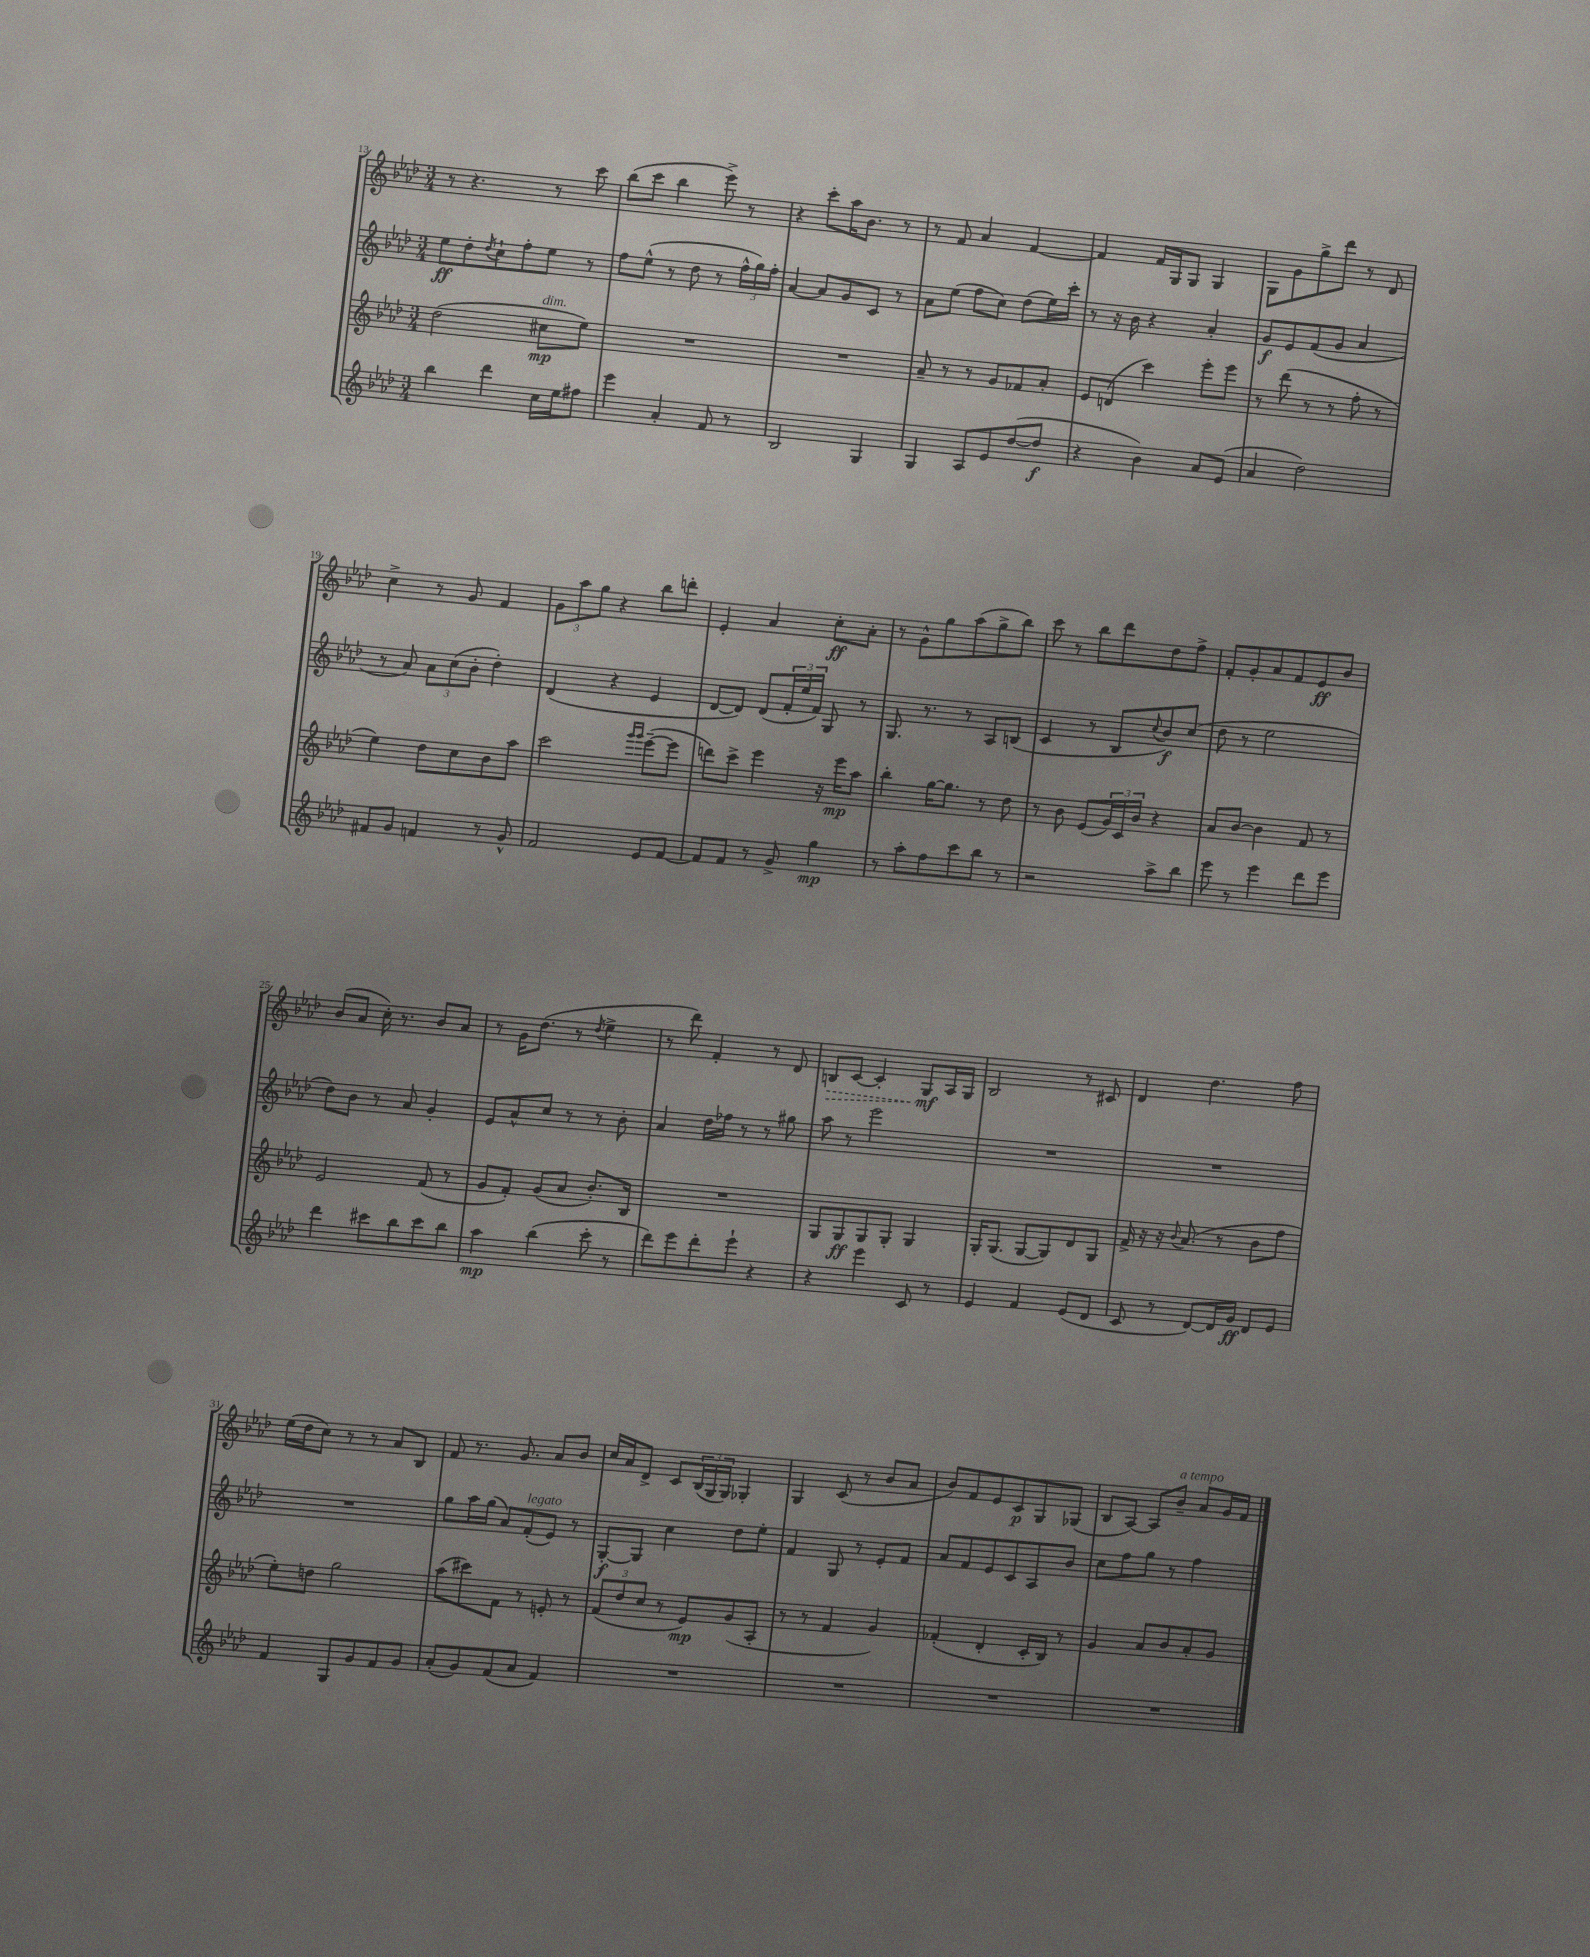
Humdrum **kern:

**kern	**dynam	**kern	**dynam	**kern	**dynam	**kern	**dynam
*part4	*part4	*part3	*part3	*part2	*part2	*part1	*part1
*staff4	*staff4	*staff3	*staff3	*staff2	*staff2	*staff1	*staff1
*clefG2	*	*clefG2	*	*clefG2	*	*clefG2	*
*k[b-e-a-d-]	*	*k[b-e-a-d-]	*	*k[b-e-a-d-]	*	*k[b-e-a-d-]	*
*M3/4	*	*M3/4	*	*M3/4	*	*M3/4	*
=13	=13	=13	=13	=13	=13	=13	=13
4bb-\	.	(2dd-\	.	8ee-\L	ff	8r	.
.	.	.	.	8dd-'\	.	4.r	.
.	.	.	.	8qdd-/	.	.	.
4ddd-\	.	.	.	8cc`\	.	.	.
.	.	.	.	8ff'\	.	.	.
!	!	!LO:TX:a:i:t=dim.	!	!	!	!	!
16cc\LL	.	8cc#X\L	mp	8ee-\J	.	8r	.
16ee-\J	.	.	.	.	.	.	.
8ff#X\J	.	8ee-\J)	.	8r	.	8ccc\	.
=14	=14	=14	=14	=14	=14	=14	=14
4eee-\	.	2.r	.	8ff\L	.	(8bb-\L	.
.	.	.	.	(8ee-^^\J	.	8ccc\J	.
4a-'/	.	.	.	8r	.	4bb-\	.
.	.	.	.	8dd-\	.	.	.
8f/	.	.	.	8r	.	8eee-^\)	.
8r	.	.	.	24ff^^\LL	.	8r	.
.	.	.	.	24gg\)	.	.	.
.	.	.	.	24ff'\JJ	.	.	.
=15	=15	=15	=15	=15	=15	=15	=15
2B-/	.	2.r	.	[4a-/	.	4r	.
.	.	.	.	8a-/L]	.	8ccc'\L	.
.	.	.	.	8g/	.	16aa-\K	.
.	.	.	.	.	.	8.b-\J	.
4G/	.	.	.	8c/J	.	.	.
.	.	.	.	8r	.	8r	.
=16	=16	=16	=16	=16	=16	=16	=16
4G/	.	8a-~/	.	8a-\L	.	8r	.
.	.	8r	.	(8ee-\J	.	8f/	.
8A-/L	.	8r	.	8ff\L	.	4a-/	.
8e-/	.	8g/L	.	8cc\J)	.	.	.
([8dd-/	.	8f-X/	.	(8dd-\L	.	[4f/	.
8dd-/J]	f	8a-'/J	.	16ee-\L)	.	.	.
.	.	.	.	16ccc'\JJ	.	.	.
=17	=17	=17	=17	=17	=17	=17	=17
4r	.	8e-/L	.	8r	.	4f/]	.
.	.	(8dn/J	.	16r	.	.	.
.	.	.	.	16b-\	.	.	.
4b-\)	.	4ccc\)	.	4r	.	16f/LL	.
.	.	.	.	.	.	16G/J	.
.	.	.	.	.	.	8G/J	.
8a-/L	.	8eee-'\L	.	4a-'/	.	4G/	.
(8e-/J	.	8eee-\J	.	.	.	.	.
=18	=18	=18	=18	=18	=18	=18	=18
4a-/	.	8r	.	8g/L	f	8G\L	.
.	.	(8ddd-\	.	8e-/	.	8g\	.
2dd-\)	.	8r	.	(8f/	.	8gg^\	.
.	.	8r	.	8g/J	.	8ddd-\J	.
.	.	8ff'\	.	4a-/	.	8r	.
.	.	8r	.	.	.	8d-/	.
!!LO:LB:g=z
=19	=19	=19	=19	=19	=19	=19	=19
8f#X/L	.	4ee-\)	.	8r	.	4cc^\	.
8g/J	.	.	.	8a-/)	.	.	.
4fn/	.	8dd-\L	.	12a-\L	.	8r	.
.	.	.	.	(12cc\	.	.	.
.	.	8cc\	.	.	.	8g/	.
.	.	.	.	12b-'\J	.	.	.
8r	.	8b-\	.	4dd-'\)	.	4f/	.
8g^^/	.	8aa-\J	.	.	.	.	.
=20	=20	=20	=20	=20	=20	=20	=20
2f/	.	2ccc\	.	(4d-/	.	12g\L	.
.	.	.	.	.	.	12aa-\	.
.	.	.	.	.	.	12gg\J	.
.	.	.	.	4r	.	4r	.
.	.	16qqggg/LL	.	.	.	.	.
.	.	16qqggg/JJ	.	.	.	.	.
8e-/L	.	([8eee-~\L	.	4e-/	.	8bb-\L	.
[8f/J	.	8eee-\J]	.	.	.	8dddn'\J	.
=21	=21	=21	=21	=21	=21	=21	=21
8f/L]	.	8dddn\L)	.	[8d-/L	.	4e-'/	.
8f/J	.	8ccc^\J	.	8d-/J])	.	.	.
8r	.	4eee-\	.	(8d-/L	.	4a-/	.
8g^/	.	.	.	24f'/L	.	.	.
.	.	.	.	24ee-/	.	.	.
.	.	.	.	24f/JJ)	.	.	.
4gg\	mp	16r	.	8G/	.	8cc'\L	ff
.	.	16eee-\KL	mp	.	.	.	.
.	.	8aa-\J	.	8r	.	8a-'\J	.
=22	=22	=22	=22	=22	=22	=22	=22
8r	.	4bb-'\	.	8.G/	.	8r	.
8aa-'\L	.	.	.	.	.	8g^^\L	.
.	.	.	.	8.r	.	.	.
8ff\	.	[16gg\KL	.	.	.	8gg\	.
.	.	8.gg\J]	.	.	.	.	.
8ccc\	.	.	.	8r	.	(8aa-\	.
8bb-\J	.	8r	.	8A-/L	.	8gg^\	.
8r	.	8dd-\	.	(8Bn/J	.	8bb-\J)	.
=23	=23	=23	=23	=23	=23	=23	=23
2r	.	8r	.	4c/	.	8ccc\	.
.	.	8b-\	.	.	.	8r	.
.	.	(8e-/L	.	8r	.	8bb-\L	.
.	.	24g/L)	.	8B-/L	.	8ddd-\	.
.	.	24c/	.	.	.	.	.
.	.	24b-/JJ	.	.	.	.	.
.	.	.	.	8qqcc/	.	.	.
8aa-^\L	.	4r	.	8b-/)	f	8dd-\	.
8bb-\J	.	.	.	(8cc/J	.	8ff^\J	.
=24	=24	=24	=24	=24	=24	=24	=24
8eee-\	.	8a-/L	.	8dd-\	.	8f'/L	.
8r	.	[8b-/J	.	8r	.	8g'/	.
4eee-\	.	4b-\]	.	2ee-\	.	8a-/	.
.	.	.	.	.	.	8f/	.
8ddd-\L	.	8f/	.	.	.	8e-/	ff
8eee-\J	.	8r	.	.	.	8b-/J	.
!!LO:LB:g=z
=25	=25	=25	=25	=25	=25	=25	=25
4ddd-\	.	2e-/	.	8dd-\L)	.	(8b-/L	.
.	.	.	.	8b-\J	.	8a-/J	.
8ccc#X\L	.	.	.	8r	.	16cc'\)	.
.	.	.	.	.	.	8.r	.
8bb-\	.	.	.	8a-/	.	.	.
8ccc#\	.	(8f/	.	4g'/	.	8b-/L	.
8bb-\J	.	8r	.	.	.	8a-/J	.
=26	=26	=26	=26	=26	=26	=26	=26
4aa-\	mp	8g/L	.	8e-/L	.	8r	.
.	.	8f'/J)	.	8a-^^/	.	16g\KL	.
.	.	.	.	.	.	(8.dd-\J	.
(4bb-\	.	(8g/L	.	8cc/J	.	.	.
.	.	8a-/J	.	8r	.	8r	.
.	.	.	.	.	.	8qdd-/	.
8ccc'\	.	8.b-'/L)	.	8r	.	4ee-^\	.
8r	.	.	.	8b-'\	.	.	.
.	.	16B-/Jk	.	.	.	.	.
=27	=27	=27	=27	=27	=27	=27	=27
8ddd-\L)	.	2.r	.	4a-/	.	8r	.
8eee-\	.	.	.	.	.	8ddd-\)	.
8ddd-'\	.	.	.	16dd-\LL	.	4f'/	.
.	.	.	.	16ff-X\JJ	.	.	.
8eee-`\J	.	.	.	8r	.	.	.
4r	.	.	.	8r	.	8r	.
.	.	.	.	8gg#X\	.	8d-/	.
=28	=28	=28	=28	=28	=28	=28	=28
!	!	!	!	!	!	!	!LO:HP:b
4r	.	8G/L	.	8aa-\	.	8Bn/L	>
.	.	8G/	ff	8r	.	[8c/J	.
4eee-\	.	8G/	.	2eee-\	.	4c'/]	.
.	.	8G'/J	.	.	.	.	.
8c/	.	4G/	.	.	.	8G/L	mf
8r	.	.	.	.	.	16A-/L	]
.	.	.	.	.	.	16G/JJ	.
=29	=29	=29	=29	=29	=29	=29	=29
4e-/	.	16G'/KL	.	2.r	.	2B-/	.
.	.	(8.G/J	.	.	.	.	.
4f/	.	[8G/L	.	.	.	.	.
.	.	8G/])	.	.	.	.	.
(8e-/L	.	8d-/	.	.	.	8r	.
8d-/J	.	8G/J	.	.	.	8c#X/	.
=30	=30	=30	=30	=30	=30	=30	=30
8c/	.	16f^/	.	2.r	.	4d-/	.
.	.	16r	.	.	.	.	.
8r	.	16r	.	.	.	.	.
.	.	8qqb-/	.	.	.	.	.
.	.	(8.a-/	.	.	.	.	.
[8d-/L)	.	.	.	.	.	4.dd-\	.
16d-/L]	.	8r	.	.	.	.	.
16g/JJ	ff	.	.	.	.	.	.
8d-/L	.	8b-\L	.	.	.	.	.
8e-/J	.	8ff\J	.	.	.	8ff\	.
!!LO:LB:g=z
=31	=31	=31	=31	=31	=31	=31	=31
4f/	.	8ee-'\L)	.	2.r	.	(16ee-\LL	.
.	.	.	.	.	.	16dd-\J	.
.	.	8ddn\J	.	.	.	8cc\J)	.
8G/L	.	2gg\	.	.	.	8r	.
8g/	.	.	.	.	.	8r	.
8f/	.	.	.	.	.	8a-/L	.
8g/J	.	.	.	.	.	8B-/J	.
=32	=32	=32	=32	=32	=32	=32	=32
(8a-'/L	.	(8aa-\L	.	8gg\L	.	8f/	.
8g/)	.	8ccc#X\)	.	16aa-\L	.	8.r	.
.	.	.	.	(16gg\JJ	.	.	.
(8f/	.	8f\J	.	8a-/L)	.	.	.
.	.	.	.	.	.	8.g/	.
!	!	!	!	!LO:TX:a:i:t=legato	!	!	!
8a-/J	.	8r	.	(8f'/	.	.	.
4f/)	.	8en'/	.	8e-/J)	.	8a-/L	.
.	.	8r	.	8r	.	8b-/J	.
=33	=33	=33	=33	=33	=33	=33	=33
2.r	.	(12f/L	.	[8G'/L	f	16cc/LL	.
.	.	.	.	.	.	16a-/J	.
.	.	12dd-/	.	.	.	.	.
.	.	.	.	8G/J]	.	8d-^/J	.
.	.	12cc/J	.	.	.	.	.
.	.	8r	.	4cc\	.	8c/L	.
.	.	8e-/L)	mp	.	.	(24B-/L	.
.	.	.	.	.	.	24G/	.
.	.	.	.	.	.	24G/JJ)	.
.	.	(8g/	.	8dd-\L	.	4G-X'/	.
.	.	8A-'/J	.	8ee-'\J	.	.	.
=34	=34	=34	=34	=34	=34	=34	=34
2.r	.	8r	.	4f/	.	4G/	.
.	.	8r	.	.	.	.	.
.	.	4f/	.	8G/	.	(8c/	.
.	.	.	.	8r	.	8r	.
.	.	4g/)	.	8e-'/L	.	8b-/L	.
.	.	.	.	8f/J	.	8a-/J	.
=35	=35	=35	=35	=35	=35	=35	=35
2.r	.	(4f-X'/	.	8a-/L	.	8b-/L)	.
.	.	.	.	8f/	.	8f/	.
.	.	4d-'/	.	8e-/	.	8e-/	.
.	.	.	.	8c/	.	8c/	p
.	.	16c'/LL	.	8A-/	.	8G/	.
.	.	16B-/JJ)	.	.	.	.	.
.	.	8r	.	8b-/J	.	(8G-X/J	.
=36	=36	=36	=36	=36	=36	=36	=36
2.r	.	4g/	.	8cc\L	.	8B-/L	.
.	.	.	.	8ff\	.	[8A-/J)	.
.	.	8a-/L	.	8gg\J	.	8A-/L]	.
!	!	!	!	!	!	!LO:TX:a:i:t=a tempo	!
.	.	8b-/	.	8r	.	8b-~/J	.
.	.	8a-'/	.	4ff\	.	8a-/L	.
.	.	8g/J	.	.	.	16g/L	.
.	.	.	.	.	.	16f/JJ	.
==	==	==	==	==	==	==	==
*-	*-	*-	*-	*-	*-	*-	*-
